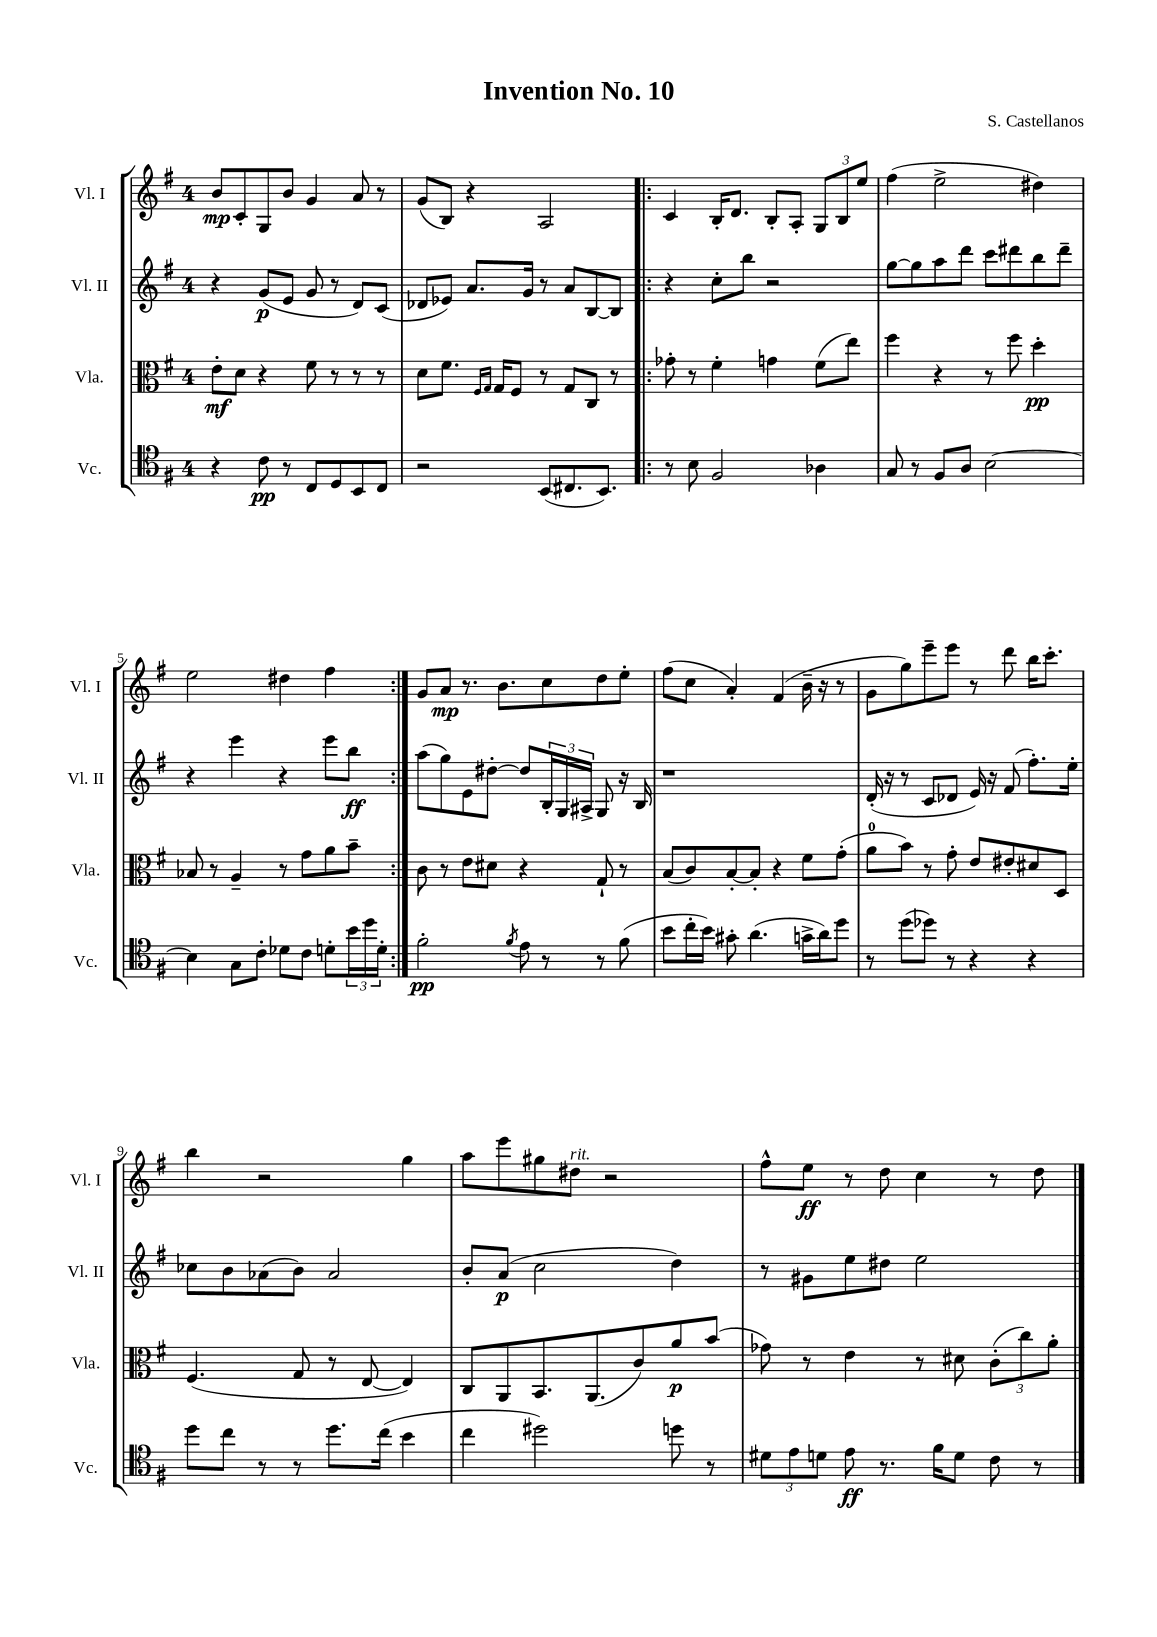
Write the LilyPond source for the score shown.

\header { title = "Invention No. 10" composer = "S. Castellanos" }
<<
\new StaffGroup <<
\new Staff = "s0" \with { instrumentName = "Vl. I" shortInstrumentName = "Vl. I" } {
    \clef treble \key g \major \once \override Staff.TimeSignature.style = #'single-digit \time 4/4
    b'8\mp c'8-. g8 b'8 g'4 a'8 r8 |
    g'8( b8) r4 a2 |
    \repeat volta 2 { c'4 b16-. d'8. b8-. a8-. \tuplet 3/2 { g8 b8 e''8 } |
    fis''4( e''2-> dis''4) |
    e''2 dis''4 fis''4 | }
    g'8 a'8\mp r8. b'8. c''8 d''8 e''8-. |
    fis''8( c''8 a'4-.) fis'4( b'16-- r16 r8 |
    g'8 g''8) e'''8-- e'''8 r8 d'''8 b''16 c'''8.-. |
    b''4 r2 g''4 |
    a''8 e'''8 gis''8 dis''8^\markup { \italic "rit." } r2 |
    fis''8-^ e''8\ff r8 d''8 c''4 r8 d''8 \bar "|." |
}
\new Staff = "s1" \with { instrumentName = "Vl. II" shortInstrumentName = "Vl. II" } {
    \clef treble \key g \major \once \override Staff.TimeSignature.style = #'single-digit \time 4/4
    r4 g'8\p( e'8 g'8 r8 d'8) c'8( |
    des'8 ees'8) a'8. g'16 r8 a'8 b8~ b8 |
    \repeat volta 2 { r4 c''8-. b''8 r2 |
    g''8~ g''8 a''8 d'''8 c'''8 dis'''8 b''8 dis'''8-- |
    r4 e'''4 r4 e'''8 b''8\ff | }
    a''8( g''8) e'8 dis''8~-. dis''8 \tuplet 3/2 { b16-. g16 ais16-> } g8 r16 b16 |
    r1 |
    d'16-.( r16 r8 c'8 des'8 e'16) r16 fis'8( fis''8.-.) e''16-. |
    ces''8 b'8 aes'8( b'8) aes'2 |
    b'8-. a'8\p( c''2 d''4) |
    r8 gis'8 e''8 dis''8 e''2 \bar "|." |
}
\new Staff = "s2" \with { instrumentName = "Vla." shortInstrumentName = "Vla." } {
    \clef alto \key g \major \once \override Staff.TimeSignature.style = #'single-digit \time 4/4
    e'8-.\mf d'8 r4 fis'8 r8 r8 r8 |
    d'8 fis'8. \grace { fis16 g16 } g16 fis8 r8 g8 c8 r8 |
    \repeat volta 2 { ges'8-. r8 fis'4-. g'4 fis'8( e''8) |
    fis''4 r4 r8 fis''8 d''4-.\pp |
    bes8 r8 a4-- r8 g'8 a'8 b'8-- | }
    c'8 r8 e'8 dis'8 r4 g8-! r8 |
    b8( c'8) b8~-. b8-. r4 fis'8 g'8-.( |
    a'8-0 b'8) r8 g'8-. e'8 eis'8-. dis'8 d8 |
    fis4.( g8 r8 e8~ e4) |
    c8 a,8 b,8. a,8.( c'8) a'8\p b'8( |
    ges'8) r8 e'4 r8 dis'8 \tuplet 3/2 { c'8-.( c''8) a'8-. } \bar "|." |
}
\new Staff = "s3" \with { instrumentName = "Vc." shortInstrumentName = "Vc." } {
    \clef tenor \key g \major \once \override Staff.TimeSignature.style = #'single-digit \time 4/4
    r4 c'8\pp r8 c8 d8 b,8 c8 |
    r2 b,8( cis8. b,8.) |
    \repeat volta 2 { r8 b8 fis2 aes4 |
    g8 r8 fis8 a8 b2~ |
    b4 g8 c'8-. des'8 c'8 d'8-. \tuplet 3/2 { b'16 d''16 d'16-. } | }
    fis'2-.\pp \acciaccatura { fis'8 } e'8 r8 r8 fis'8( |
    b'8 c''16-. b'16) gis'8-. a'4.( g'16-> a'16) d''8 |
    r8 d''8( des''8) r8 r4 r4 |
    d''8 c''8 r8 r8 d''8. c''16( b'4 |
    c''4 dis''2) d''8 r8 |
    \tuplet 3/2 { dis'8 e'8 d'8 } e'8\ff r8. fis'16 d'8 c'8 r8 \bar "|." |
}
>>
>>
